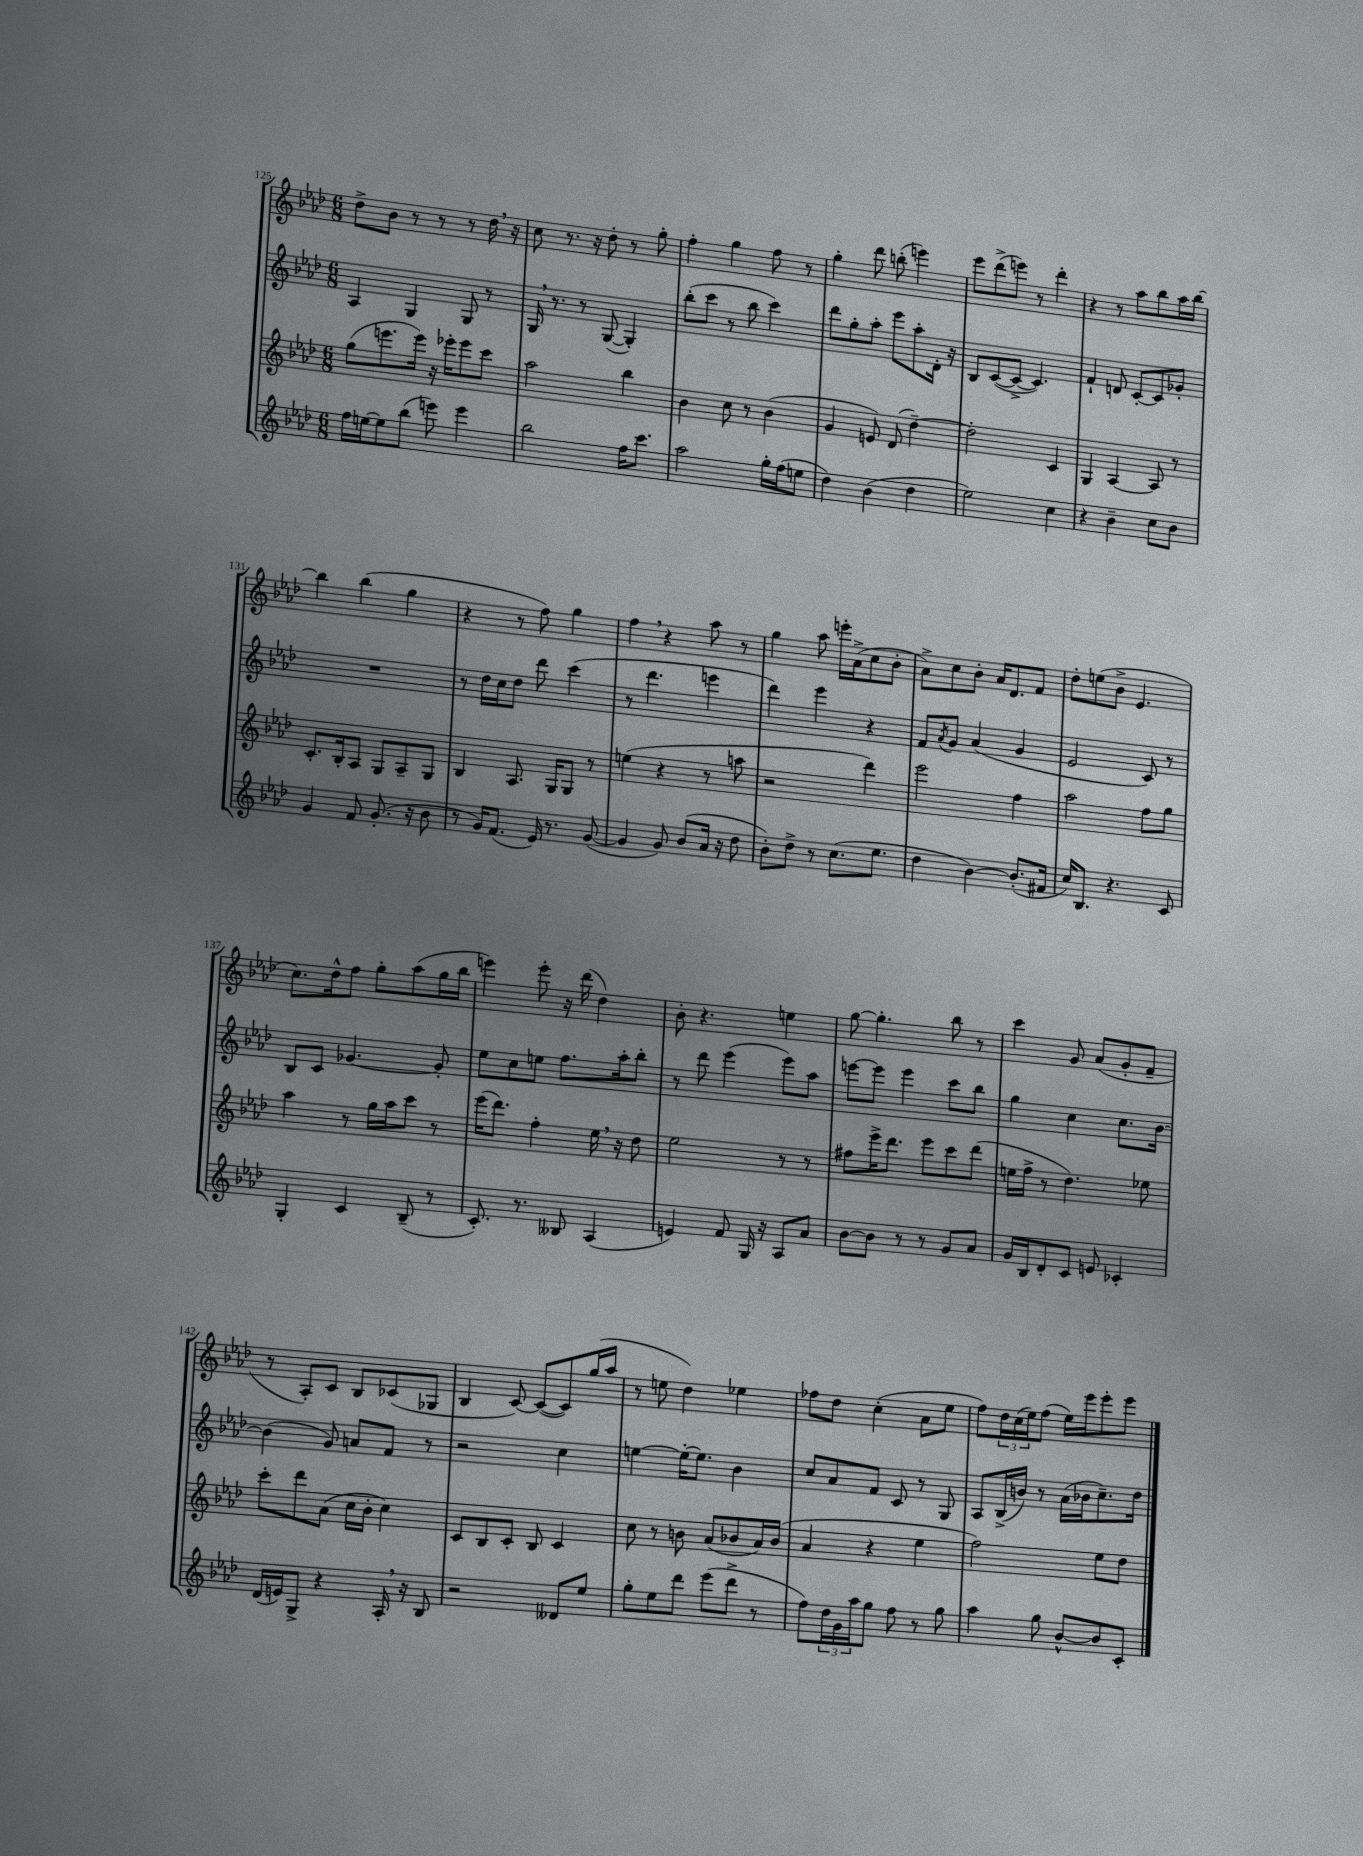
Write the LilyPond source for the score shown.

<<
\new StaffGroup <<
\new Staff = "s0" {
    \clef treble \key aes \major \numericTimeSignature \time 6/8
    des''8-> bes'8 r8 r8 r8 des''16 \breathe r16 |
    c''8 r8. r16 des''8-. r8 g''8-. |
    f''4-. g''4 f''8 r8 |
    g''4-. des'''8 b''8-.( e'''4) |
    ees'''8 des'''8->( e'''8) r8 des'''4-. |
    r4 r8 aes''8 bes''8 aes''16 bes''16~ |
    bes''4 bes''4( g''4 |
    r4 r8 f''8) g''4 |
    f''4 \breathe r4 aes''8 r8 |
    g''4 aes''8 e'''16-. aes'16->( c''8 bes'8-. |
    aes'8->) c''8 bes'8-. aes'16 des'8. f'8 |
    des''8-. e''8( bes'8-> ees'4. |
    c''8.) des''16-^ f''8 g''8-. aes''8( g''16 bes''16 |
    e'''4) e'''8-. r16 des'''16( des''4) |
    bes'8-. r4. e''4 |
    g''8~ g''4.-. bes''8 r8 |
    c'''4 g'8 aes'8( g'8-. f'8-- |
    r8 aes8-.) c'8 bes8 ces'8( ges8 |
    bes4 c'8~) c'8~( c'8) g''16( aes''16 |
    r8 e''8 des''4) ees''4 |
    fes''8 des''8 c''4-.( aes'8 ees''8 |
    f''8) \tuplet 3/2 { des''16 c''16( ees''16) } f''8( ees''16) ees'''16 ees'''8-. ees'''8 \bar "|." |
}
\new Staff = "s1" {
    \clef treble \key aes \major \numericTimeSignature \time 6/8
    aes4 g4 g8 r8 |
    g16 \breathe r8. r8 g8~( g4-.) |
    bes''8-.( c'''8 r8 bes''8 c'''4) |
    des'''8 g''8-. aes''8-. ees'''8 aes''8-. des'16-. r16 |
    bes8 c'8~( c'8~-> c'4.) |
    f'4-! d'8 c'8~-. c'8 ges'8-. |
    R2. |
    r8 des''16 c''16 des''8 des'''8 c'''4( |
    r8 des'''4. e'''4 |
    des'''4) ees'''4 r4 |
    f'8 \acciaccatura { aes'8 } g'8 aes'4( g'4 |
    ees'2 c'8) r8 |
    bes8 c'8 ges'4.~ ges'8-. |
    ees''8 c''8 e''8 f''8. aes''16-. bes''8-. |
    r8 des'''8 ees'''4( ees'''8) aes''8 |
    e'''8~ e'''8 e'''4 c'''8 bes''8 |
    g''4 c''4 c''8. bes'16~ |
    bes'4( g'8) a'8 f'8 r8 |
    r2 c''4 |
    e''4~ e''16~-. e''8. bes'4 |
    c''8 aes'8 f'8 c'8 r8 g8 |
    aes8 bes16->( b'16) r8 aes'16( bes'16 c''8.--) des''16 \bar "|." |
}
\new Staff = "s2" {
    \clef treble \key aes \major \numericTimeSignature \time 6/8
    g''8( e'''8. e'''16) r16 ees'''16-. ees'''8 c'''8 |
    aes''2 bes''4 |
    bes'4 c''8 r8 bes'4( |
    g'4 e'8) des'8( des''4~--) |
    des''2-. c'4 |
    g4 aes4~ aes8 r8 |
    c'8.-. bes16-. aes8 g8 aes8-- g8 |
    bes4 aes8. g16 g8 r8 |
    e''4( r4 r8 a''8 |
    r2 des'''4) |
    ees'''2 f''4 |
    aes''2 f''8 g''8 |
    aes''4 r8 g''16 aes''16 c'''8 r8 |
    ees'''16( des'''8.) f''4-. ees''16 \breathe r16 des''8 |
    ees''2 r8 r8 |
    fis''8 ees'''16-> des'''8. ees'''8 c'''8 des'''8( |
    e''16 f''16-> r8 des''4.) ees''8 |
    c'''8-. des'''8 aes'8( c''16 bes'16-. c''4) |
    c'8 bes8 c'8-. bes8 c'4 |
    c''8 r8 b'8 aes'8( bes'8 aes'16) bes'16( |
    aes'4 r4 ees''4 |
    f''2) ees''8 des''8 \bar "|." |
}
\new Staff = "s3" {
    \clef treble \key aes \major \numericTimeSignature \time 6/8
    f''16 e''16~ e''8 bes''8( e'''8) e'''4 |
    bes''2 f''16 c'''8. |
    aes''2 g''16-. f''16( e''8 |
    des''4) bes'4( des''4 |
    ees''2) c''4 |
    r4 bes'4-- c''8 bes'8 |
    g'4 f'8 g'8.-.( r16 bes'8 |
    r8 g'16) f'8.( ees'16) r8. g'8~( |
    g'4 g'8) bes'8( aes'16 r16 des''8 |
    bes'8-.) des''8-> r8 c''8.( ees''8. |
    des''4 bes'4~) bes'8.-.( fis'16 |
    c''16) bes8. r4. c'8 |
    g4-. c'4 bes8--( r8 |
    c'8.-.) r8. beses8 aes4( |
    e'4) f'8 g16 r16 aes8 aes'8 |
    bes'8~ bes'8 r8 r8 g'8 aes'8 |
    g'16 bes16 des'8-. c'8 e'8 ces'4-. |
    des'16( e'16) g8-> r4 aes16-. \breathe r16 bes8 |
    r2 deses'8 ees''8 |
    g''8-. ees''8 des'''8 ees'''8( des'''8-> r8 |
    f''8) \tuplet 3/2 { des''16 g'16 aes''16 } g''8 f''8 r8 g''8 |
    aes''4 g''8 bes'8~-^ bes'8 c'8-. \bar "|." |
}
>>
>>
\layout { \context { \Score currentBarNumber = #125 } }
